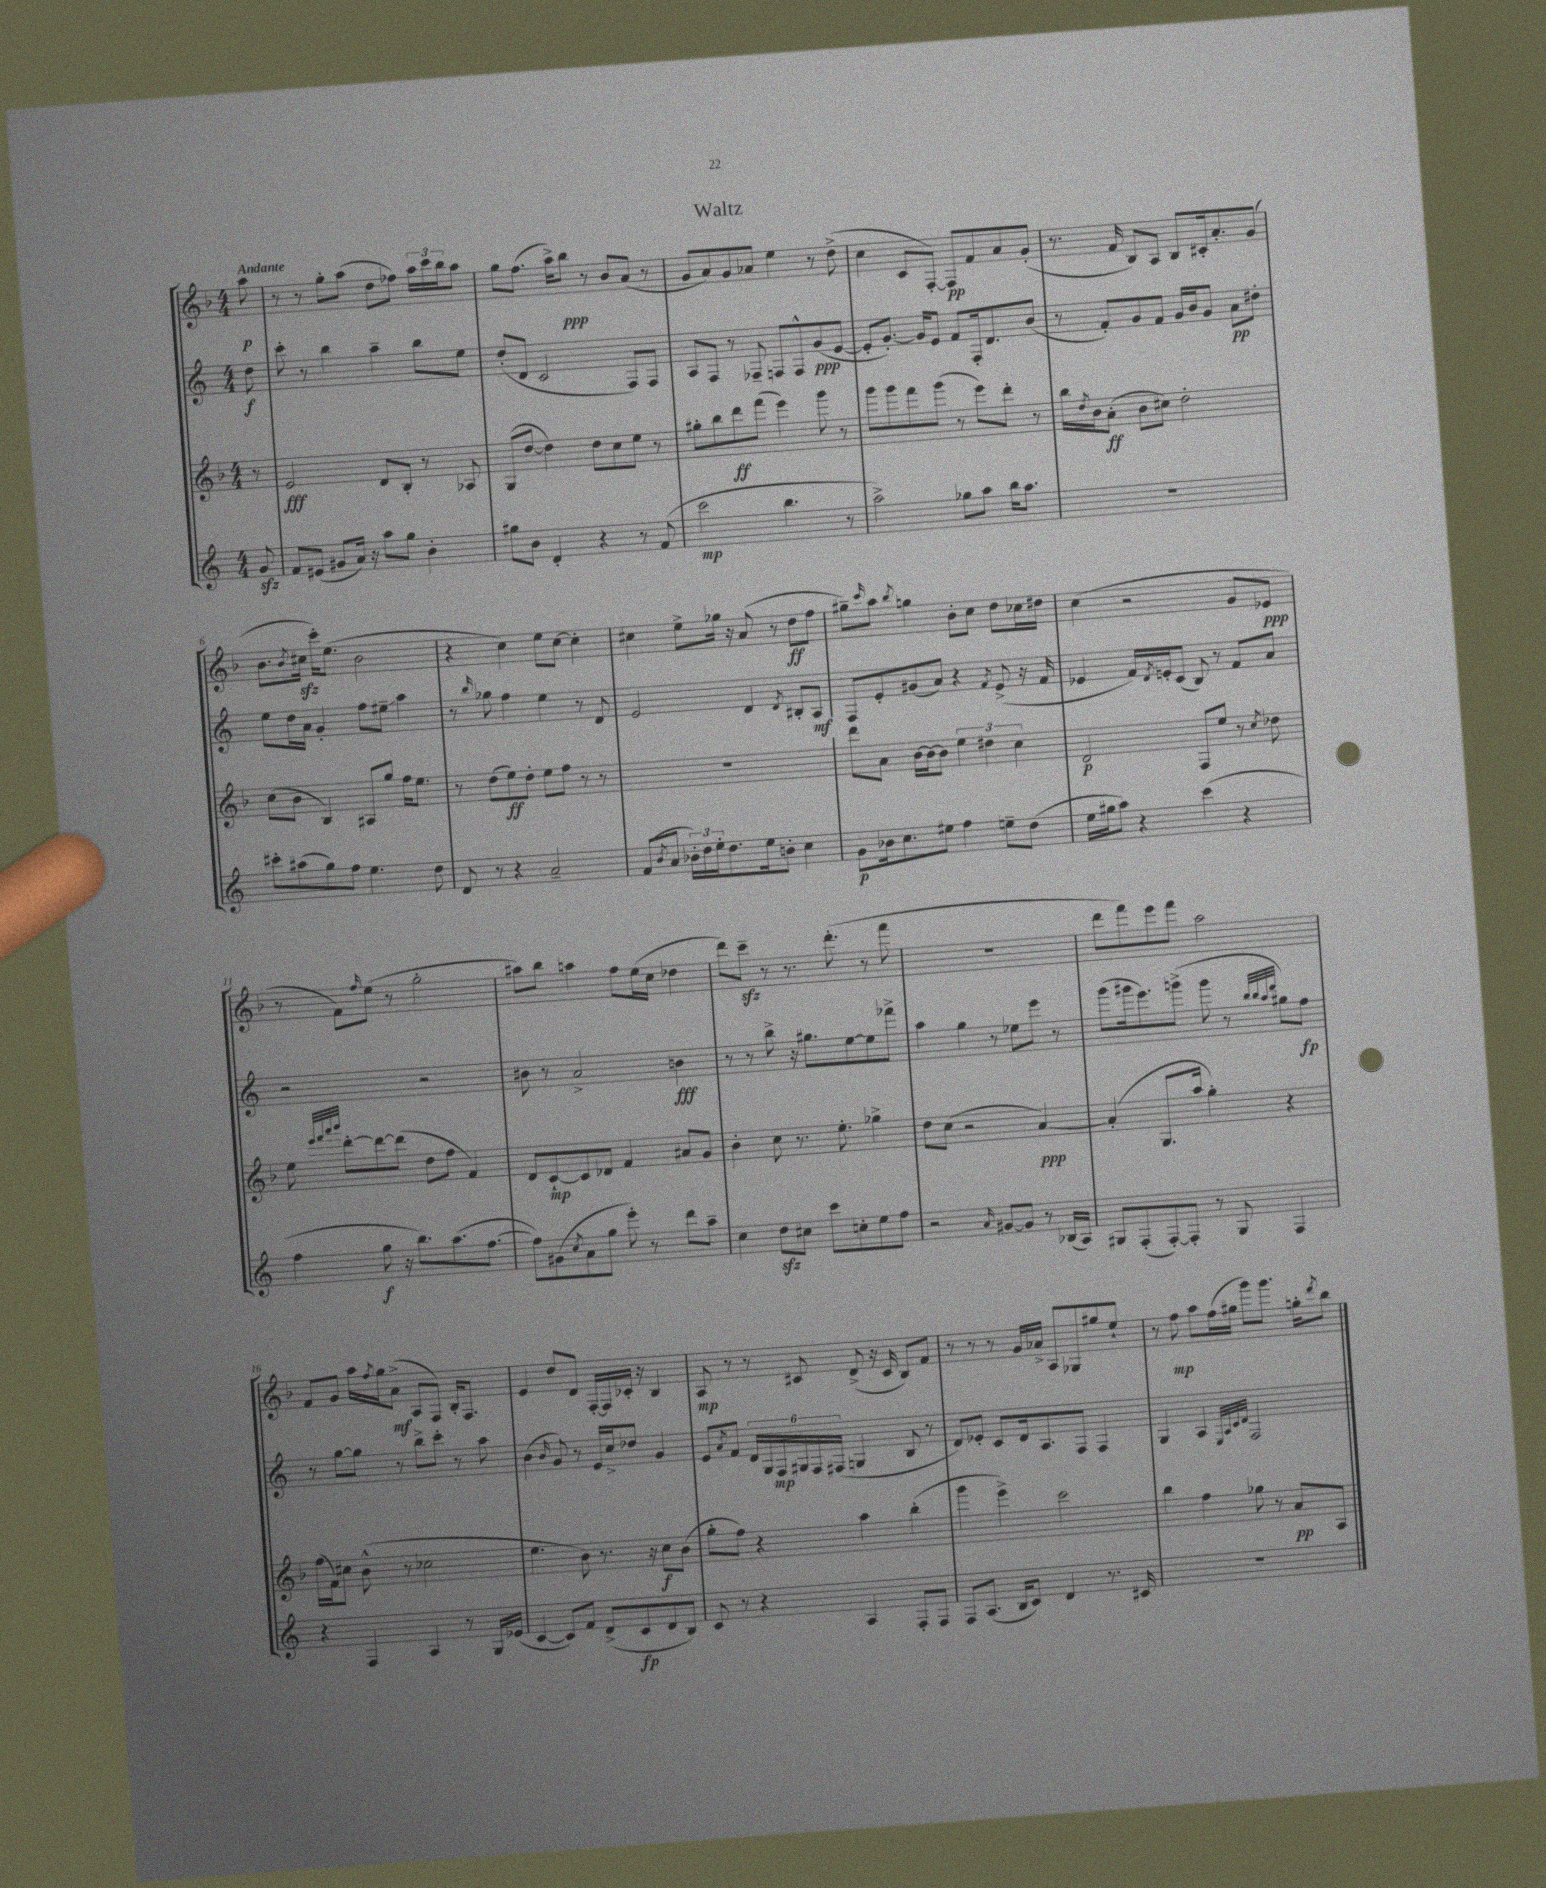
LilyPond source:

\header { title = "Waltz" }
<<
\new StaffGroup <<
\new Staff = "s0" {
    \clef treble \key f \major \numericTimeSignature \time 4/4 \partial 8 \tempo "Andante"
    a''8\p |
    r8 r8 g''8-. a''8( d''8 fes''8) \tuplet 3/2 { a''16 c'''16 bes''16 } a''8 |
    g''8 f''8.( a''16->) bes''8\ppp r8 bes'8 a'8( r8 |
    g'8 a'8) g'8 aes'8 e''4 r8 d''8->( |
    c''4 c'8 f8~-.) f8\pp f'8 a'8 g'8-.( |
    r8. f'16 bes8) a8 bes8 cis'16-. a'8.-. g'8( |
    bes'8. \acciaccatura { bes'8 } cis''16\sfz c'''16-.) e''8.( bes'2 |
    r4 c''4) e''8 c''8~ c''4-. |
    cis''4 e''8-> ges''16 r16 a'8( r8 d''8\ff f''8 |
    gis''8--) \grace { c'''16 } a''8 \acciaccatura { bes''8 } g''4 bes'8-. c''8 d''8 ces''16 dis''16 |
    c''4( r2 g'8 ees'8\ppp |
    r8 f'8) \grace { f''16 } e''8( r8 g''2-. |
    ais''8) bes''8 a''4 f''8 e''16( c''16 des''4 |
    d'''8) c'''8--\sfz r8 r8. d'''8.-.( r8 f'''8 |
    R1 |
    d'''8 f'''8) e'''8 f'''8 a''2 |
    f'8 g'8 a''16 \acciaccatura { f''8 } g''16 a'8->\mf( a8 f8) bes16-. f8. |
    e'4 d''8 d'8 f16~-. f16 ces'16-. r16 bes4 |
    a8\mp r8 r8 cis'8 d'8->( r16 cis'16 bes8) f'8 |
    r8 r8 r8 g'16 aes'16-> a8 ges8 gis''8 e''8-! |
    r8 f''8\mp a''8 f''16( gis''16 g'''8) g'''8. g''16-. \acciaccatura { d'''8 } bes''8 \bar "|." |
}
\new Staff = "s1" {
    \clef treble \key c \major \numericTimeSignature \time 4/4 \partial 8
    d''8\f |
    c'''8-. r8 b''4 a''4-- b''8 e''8 |
    d''8-.( d'8 c'2 f8) f8 |
    a8 f8 r8 fes8-- f8 f8-^ g'8\ppp( e'8~ |
    e'8-. g'8.~-.) g'16 e'8 f'8 f16-. d'8. b'8( |
    r8 f'8-.) g'8 f'8 g'16 b'16 g'8 a'8\pp dis''8-. |
    e''8 d''16 a'16 g'4-. f''8 eis''8--\glissando a''4 |
    r8 \grace { b''16 } ges''8 f''4 e''4 r8 d'8 |
    e'2 d'4 \acciaccatura { d'8 } bis8-. a8\mf |
    f8 e'8-. gis'8( a'8) r4 \acciaccatura { f'8 } e'8->( r16 f'16 |
    ees'4 f'16) \acciaccatura { d'8 } e'16-. c'8( b8) r8 f'8 a'8 |
    r2 r2 |
    bis'8 r8 a'2-> b'4\fff |
    r8 r8 b''8-> r16 gis''8. e''8~ e''8 fes'''8-> |
    a''4 g''4 r8 ees''8 e'''8 r8 |
    g'''8( gis'''16 e'''8.) g'''8->( g'''8 r8 \grace { b''32 b''32 a''32 d'''32 } gis''8) f''8\fp |
    r8 g''8~ g''8 r8 b''8-> c'''8-. r8 a''8 |
    b'4( \grace { b'16 } g'8) r8 e'16 c''16-> des''8 g'4 |
    e'8 \acciaccatura { a'8 } f'8 \tuplet 6/4 { d'16 g16 f16\mp gis16 f16 fis16( } g4 b8 r8 |
    d'8) ees'8-. c'8 d'16 a8. f8 f4 |
    g4 a4 \grace { e32 a32 c'32 d'32 } f2 \bar "|." |
}
\new Staff = "s2" {
    \clef treble \key f \major \numericTimeSignature \time 4/4 \partial 8
    r8 |
    e'2\fff d'8 bes8-. r8 aes8 |
    g8( d''8~ d''4) d''8 c''8 e''8 r8 |
    gis''8-. bes''8 d'''8\ff f'''8( e'''4) g'''8 r8 |
    g'''8 g'''8 f'''8 g'''8( r8 e'''8) d'''8-. r8 |
    bes''16 \acciaccatura { d''8 } bes'16 a'8-.\ff( bes'8 cis''8) d''2-. |
    c''8( bes'8 bes4) ais8 g''8 f''16 e''8. |
    r8 d''8( e''8\ff) d''8-. e''8 f''8 r8 r8 |
    R1 |
    d'''8 a'8 bes'16~ bes'16~ bes'8 \tuplet 3/2 { e''4 dis''4 c''4 } |
    d'2\p f8 e''8 r8 \acciaccatura { c''8 } des''8 |
    e''8 \grace { e'''32 f'''32 a'''32 bes'''32 } d'''8~-. d'''8~ d'''8( d''8 f''8 f'4) |
    d'8 c'8~-!\mp c'8 des'8 f'4 ais'8 g'8 |
    bes'4-. c''8 r8. e''8.-. ges''4-> |
    d''8 c''8( r2 a'4~\ppp) |
    a'4-.( g8. a''16 g''4-.) r4 |
    f''16( f'16) cis''8 bes'8-^( r8 ces''2 |
    e''4. bes'8) r8. r16 c''8\f bes'8( |
    g''8-. f''8) r4 a''4 bes''4-.( |
    g'''4 e'''4->) c'''2 |
    bes''4 f''4 ges''8 r8 a'8\pp a8 \bar "|." |
}
\new Staff = "s3" {
    \clef treble \key c \major \numericTimeSignature \time 4/4 \partial 8
    g'8\sfz |
    f'8 eis'8( gis'8 a'16) r16 a''8 g''8 b'4-. |
    gis''8 b'8 d'4-. r4 r8 f'8( |
    c'''2\mp b''4. r8 |
    a''2->) ges''8 a''8 b''16 a''8. |
    R1 |
    cis'''8-. ais''8( g''8) f''8 e''4. d''8 |
    d'8 r8 r4 a'2-- |
    f'8( \acciaccatura { b'8 } a'8 \tuplet 3/2 { bes'16-.) d''16 e''16-. } d''8. e''16 b'8-. c''4 |
    g'8\p bes'16 c''8. eis''8 f''4 e''8-- d''8( |
    e''16 gis''16 a''8) r4 c'''4( r4 |
    f''4 g''8\f r16 b''8.) a''8.( f''8.~ |
    f''8) gis'8( \acciaccatura { c''8 } a'8 g''8 e'''8-.) r8 d'''8 a''8-- |
    c''4 d''8\sfz cis''8 c'''8 c''8-. e''8 f''8 |
    r2 \grace { a'16 } gis'8~ gis'8 r8 bes16( a16) |
    gis8 f8-.( f8~-.) f8-. r8 gis8 f4 |
    r4 f4 a4 r8 g16 ees'16( |
    c'4~ c'8) f'8 d'8->( c'8\fp d'8 b8) |
    c'8 r8 r4 a4 f8-. f8 |
    f8 a8.( b16 c'8) d'4 r8. cis'16 |
    R1 \bar "|." |
}
>>
>>
